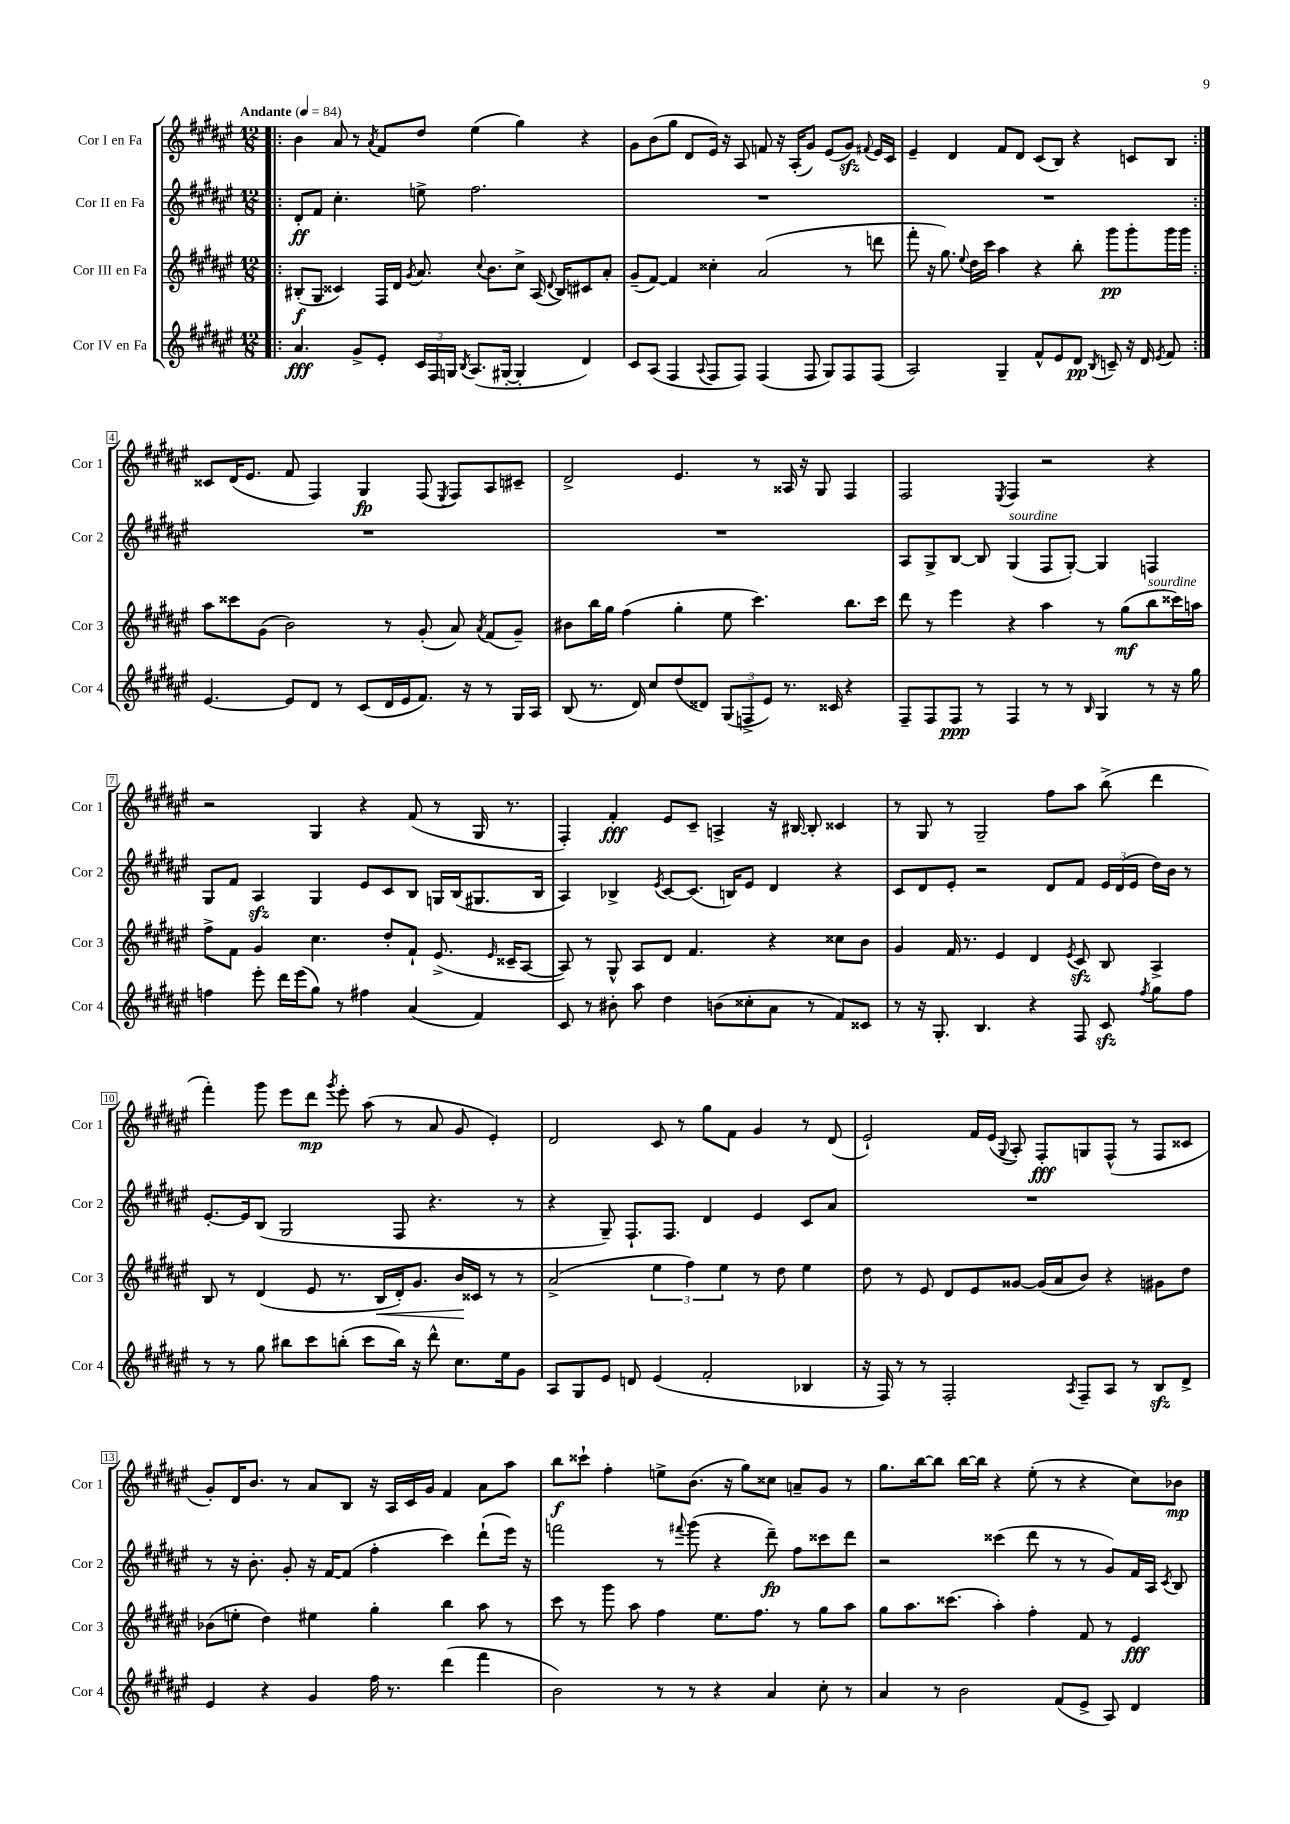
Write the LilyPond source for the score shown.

<<
\new StaffGroup <<
\new Staff = "s0" \with { instrumentName = "Cor I en Fa" shortInstrumentName = "Cor 1" } {
    \clef treble \key fis \major \numericTimeSignature \time 12/8 \tempo "Andante" 4 = 84
    \autoBeamOff \repeat volta 2 { \bar ".|:" b'4 ais'8 r8 \acciaccatura { ais'8 } fis'8[ dis''8] eis''4( gis''4) r4 |
    gis'8[ b'8( gis''8] dis'8[ eis'16]) r16 ais8 f'8 r16 ais16[-.( gis'8]) eis'8[( gis'8]\sfz) \appoggiatura { fis'8 } eis'16[ cis'16] |
    eis'4-- dis'4 fis'8[ dis'8] cis'8[( b8]) r4 c'8[ b8] | }
    cisis'8[ dis'16( eis'8.] fis'8 fis4) gis4\fp fis8( \acciaccatura { eis8 } fis8[) ais8 cis'8]-- |
    dis'2-> eis'4. r8 aisis16 r16 gis8 fis4 |
    fis2 \acciaccatura { eis8 } fis4 r2 r4 |
    r2 gis4 r4 fis'8( r8 gis16 r8. |
    fis4-.) fis'4-.\fff eis'8[ cis'8]-- a4-> r16 bis16~ bis8-. cisis'4 |
    r8 gis8 r8 gis2-- fis''8[ ais''8] b''8->( dis'''4 |
    fis'''4-.) gis'''8 eis'''8[ dis'''8]\mp \acciaccatura { gis'''8 } eis'''8-. ais''8( r8 ais'8 gis'8 eis'4-.) |
    dis'2 cis'8 r8 gis''8[ fis'8] gis'4 r8 dis'8( |
    eis'2-!) fis'16[ eis'16]( \appoggiatura { gis8 } ais8-.) fis8[-.\fff g8 fis8]-^( r8 fis8[ cisis'8] |
    gis'8[-.) dis'16 b'8.] r8 ais'8[ b8] r16 ais16[ cis'16 gis'16] fis'4 ais'8[ ais''8] |
    b''8[\f cisis'''8]-! fis''4-. e''8[-> b'8.]( r16 gis''8[) cisis''8] a'8[-- gis'8] r8 |
    gis''8.[ b''16~ b''8] b''16[~ b''16] r4 eis''8-.( r8 r4 cis''8[) bes'8]\mp \bar "|." |
}
\new Staff = "s1" \with { instrumentName = "Cor II en Fa" shortInstrumentName = "Cor 2" } {
    \clef treble \key fis \major \numericTimeSignature \time 12/8
    \autoBeamOff \repeat volta 2 { \bar ".|:" dis'8[-.\ff fis'8] cis''4.-. e''8-> fis''2. |
    R1. |
    R1. | }
    R1. |
    R1. |
    ais8[ gis8-> b8]~ b8 gis4^\markup { \italic "sourdine" }( fis8[ gis8]~-.) gis4 f4 |
    gis8[ fis'8] ais4\sfz gis4 eis'8[ cis'8 b8] g16[ b16( gis8. b16] |
    ais4) bes4-> \acciaccatura { eis'8 } cis'8[~ cis'8.]( b16[) eis'8] dis'4 r4 |
    cis'8[ dis'8 eis'8]-. r2 dis'8[ fis'8] \tuplet 3/2 { eis'16[ dis'16( eis'16] } dis''16[) b'16] r8 |
    eis'8.[~-. eis'16 b8]( gis2 fis8 r4. r8 |
    r4 gis8--) fis8.[-! fis8.] dis'4 eis'4 cis'8[ ais'8] |
    R1. |
    r8 r16 b'8.-. gis'8-. r16 fis'16[~ fis'8]( fis''4-. cis'''4) dis'''8[-!( eis'''16]) r16 |
    f'''2 r8 \appoggiatura { fis'''8 } gis'''8( r4 dis'''8--\fp) fis''8[ cisis'''8 dis'''8] |
    r2 cisis'''4( dis'''8 r8 r8 gis'8[) fis'16 ais16] \acciaccatura { cis'8 } b8 \bar "|." |
}
\new Staff = "s2" \with { instrumentName = "Cor III en Fa" shortInstrumentName = "Cor 3" } {
    \clef treble \key fis \major \numericTimeSignature \time 12/8
    \autoBeamOff \repeat volta 2 { \bar ".|:" bis8[-.\f( gis8] cisis'4) fis16[ dis'16] \acciaccatura { gis'8 } ais'8. \appoggiatura { cis''8 } b'8.[ cis''8]-> ais16( \appoggiatura { dis'8 } bis16[) cis'8 ais'8]-. |
    gis'8[--( fis'8]~) fis'4 cisis''4-. ais'2( r8 d'''8 |
    fis'''8-. r16 gis''8.) \appoggiatura { eis''8 } dis''16[ cis'''16] ais''4 r4 b''8-. gis'''8[\pp gis'''8-. gis'''16 gis'''16] | }
    ais''8[ cisis'''8 gis'8]( b'2) r8 gis'8-.( ais'8) \acciaccatura { ais'8 } fis'8[( gis'8]--) |
    bis'8[ b''16 gis''16] fis''4( gis''4-. eis''8 cis'''4.) b''8.[ cis'''16] |
    dis'''8 r8 eis'''4 r4 ais''4 r8 gis''8[\mf( b''8^\markup { \italic "sourdine" } cisis'''16) a''16] |
    fis''8[-> fis'8] gis'4 cis''4. dis''8[-. fis'8]-! eis'8.->( \grace { eis'16 } cisis'16[-- ais8]~ |
    ais8) r8 gis8-^ ais8[ dis'8] fis'4. r4 cisis''8[ b'8] |
    gis'4 fis'16 r8. eis'4 dis'4 \acciaccatura { eis'8 } cis'8\sfz b8 ais4-> |
    b8 r8 dis'4( eis'8 r8. b16[\< dis'16-.) gis'8.] b'16[\! cisis'16] r8 r8 |
    ais'2->( \tuplet 3/2 { eis''4 fis''4) eis''4 } r8 dis''8 eis''4 |
    dis''8 r8 eis'8 dis'8[ eis'8 gisis'8]~ gisis'16[( ais'16 b'8]) r4 gis'8[ dis''8] |
    bes'8[( e''8]-. dis''4) eis''4 gis''4-. b''4 ais''8 r8 |
    cis'''8 r8 gis'''8 ais''8 fis''4 eis''8.[ fis''8.] r8 gis''8[ ais''8] |
    gis''8[ ais''8. cisis'''8.]( ais''4-.) fis''4-. fis'8 r8 eis'4\fff \bar "|." |
}
\new Staff = "s3" \with { instrumentName = "Cor IV en Fa" shortInstrumentName = "Cor 4" } {
    \clef treble \key fis \major \numericTimeSignature \time 12/8
    \autoBeamOff \repeat volta 2 { \bar ".|:" ais'4.\fff gis'8[-> eis'8]-. \tuplet 3/2 { cis'16[ fis16 g16] } \acciaccatura { b8 } ais8.[( gis16]~-. gis4-. dis'4) |
    cis'8[ ais8]( fis4 \appoggiatura { ais8 } fis8[ fis8]) fis4( fis8 gis8[) fis8 fis8]( |
    ais2) gis4-- fis'8[-^ eis'8 dis'8]\pp \acciaccatura { b8 } c'8-- r16 dis'16 \acciaccatura { eis'8 } fis'8 | }
    eis'4.~ eis'8[ dis'8] r8 cis'8[( dis'16 eis'16 fis'8.]) r16 r8 gis16[ ais16] |
    b8( r8. dis'16) cis''8[ dis''8( disis'8]) \tuplet 3/2 { gis8[( f8-> eis'8]) } r8. cisis'16 r4 |
    fis8[-- fis8 fis8]\ppp r8 fis4 r8 r8 \grace { b16 } gis4 r8 r16 gis''16 |
    f''4 eis'''8-. dis'''16[ eis'''16( gis''8]) r8 fis''4 ais'4( fis'4) |
    cis'8 r8 bis'8-. ais''8 dis''4 b'8[( cisis''8-. ais'8] r8 fis'8[) cisis'8] |
    r8 r16 gis8.-. b4. r4 fis8 cis'8\sfz \acciaccatura { fis''8 } gis''8[ fis''8] |
    r8 r8 gis''8 bis''8[ cis'''8 b''8]-.( cis'''8[ b''16]) r16 dis'''8-^ cis''8.[ eis''16 gis'8] |
    ais8[ gis8 eis'8] d'8 eis'4( fis'2-. bes4 |
    r16 fis16) r8 r8 fis2-. \acciaccatura { ais8 } fis8[-- ais8] r8 b8[\sfz dis'8]-> |
    eis'4 r4 gis'4 fis''16 r8. dis'''4( fis'''4 |
    b'2) r8 r8 r4 ais'4 cis''8-. r8 |
    ais'4 r8 b'2 fis'8[( eis'8]-> ais8) dis'4 \bar "|." |
}
>>
>>
\layout { \context { \Score \override BarNumber.stencil = #(make-stencil-boxer 0.1 0.3 ly:text-interface::print) } }
